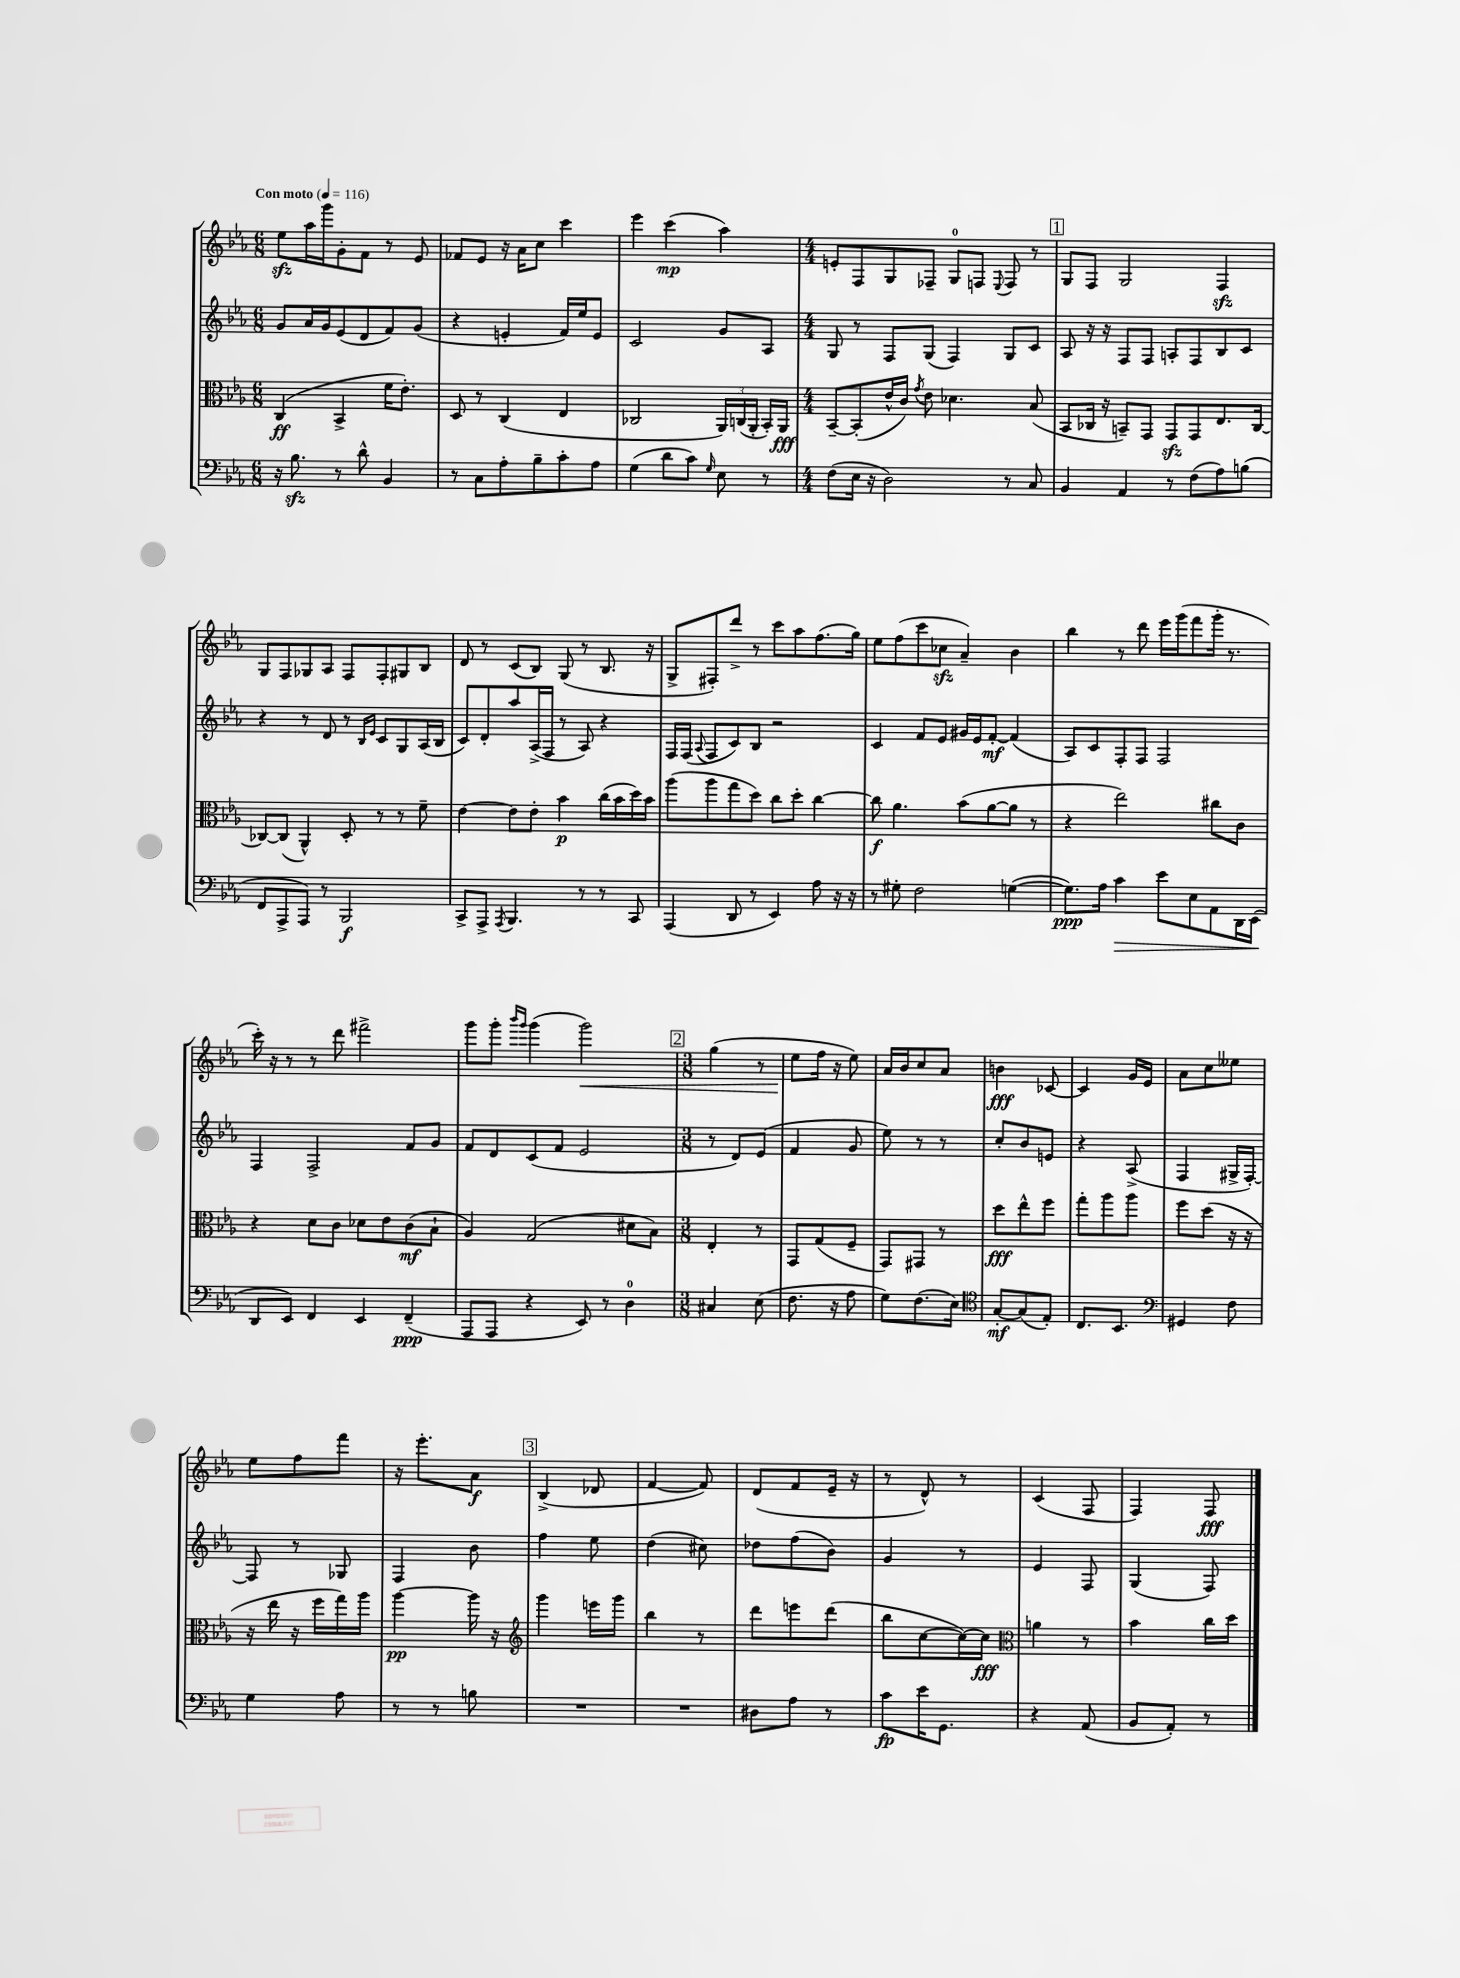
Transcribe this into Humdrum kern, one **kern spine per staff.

**kern	**dynam	**kern	**dynam	**kern	**dynam	**kern	**dynam
*part4	*part4	*part3	*part3	*part2	*part2	*part1	*part1
*staff4	*staff4	*staff3	*staff3	*staff2	*staff2	*staff1	*staff1
*clefF4	*	*clefC3	*	*clefG2	*	*clefG2	*
*k[b-e-a-]	*	*k[b-e-a-]	*	*k[b-e-a-]	*	*k[b-e-a-]	*
*M6/8	*	*M6/8	*	*M6/8	*	*M6/8	*
*MM116	*	*MM116	*	*MM116	*	*MM116	*
=1	=1	=1	=1	=1	=1	=1	=1
!	!	!	!	!	!	!LO:TX:a:B:t=Con moto	!
16r	.	(4C/	ff	8g/L	.	8ee-zz\L	.
8.B-zz\	.	.	.	.	.	.	.
.	.	.	.	16a-/L	.	16aa-\L	.
.	.	.	.	16g/J	.	16ggg\J	.
8r	.	4BB-^/	.	(8e-/	.	8g'\	.
8d^^\	.	.	.	8d/	.	8f\J	.
4BB-/	.	16f\KL	.	8f/)	.	8r	.
.	.	8.e-'\J)	.	.	.	.	.
.	.	.	.	(8g/J	.	8e-/	.
=2	=2	=2	=2	=2	=2	=2	=2
8r	.	8D/	.	4r	.	8f-X/L	.
8C\L	.	8r	.	.	.	8e-/J	.
8A-'\	.	(4C/	.	4en'/	.	16r	.
.	.	.	.	.	.	16a-\KL	.
8B-~\	.	.	.	.	.	8cc\J	.
8c'\	.	4E-/	.	16f/LL)	.	4ccc\	.
.	.	.	.	16ee-/J	.	.	.
8A-\J	.	.	.	8e/J	.	.	.
=3	=3	=3	=3	=3	=3	=3	=3
(4G\	.	2C-X/	.	2c/	.	4eee-\	.
8d\L	.	.	.	.	.	(4ccc\	mp
8c\J)	.	.	.	.	.	.	.
16qqG/	.	.	.	.	.	.	.
8E-\	.	24AA-/LL)	.	8g/L	.	4aa-\)	.
.	.	(24Cn/	.	.	.	.	.
.	.	24AA-'/JJ	.	.	.	.	.
8r	.	16BB-'/LL)	.	8A-/J	.	.	.
.	.	16AA-/JJ	fff	.	.	.	.
=4	=4	=4	=4	=4	=4	=4	=4
*M4/4	*	*M4/4	*	*M4/4	*	*M4/4	*
(8F\L	.	[8BB-~/L	.	8G/	.	8en'/L	.
16E-\Jk	.	(8BB-'/]	.	8r	.	8F/	.
16r	.	.	.	.	.	.	.
2D\)	.	16e-^^/L	.	8F/L	.	8G/	.
.	.	16c/JJ)	.	.	.	.	.
.	.	8qg/	.	.	.	.	.
.	.	8e-\	.	(8G/J	.	8F-X~/J	.
.	.	4.d-X\	.	4F/)	.	8G/L	.
.	.	.	.	.	.	8Fn/J	.
.	.	.	.	.	.	8qqE-/	.
8r	.	.	.	8G/L	.	8F/	.
8C/	.	(8B-/	.	8c/J	.	8r	.
!!LO:REH:place=s1:t=1
=5	=5	=5	=5	=5	=5	=5	=5
4BB-/	.	8BB-/L	.	8A-/	.	8G/L	.
.	.	16C-X/Jk	.	16r	.	8F/J	.
.	.	16r	.	16r	.	.	.
4AA-/	.	8BBn~/L)	.	8F/L	.	2G/	.
.	.	8GG/J	.	8F/J	.	.	.
8r	.	8GGzz/L	.	8An'/L	.	.	.
(8F\L	.	8GG/	.	8F/	.	.	.
8A-\)	.	8.E-/	.	8B-/	.	4Fzz/	.
(8Bn\J	.	.	.	8c/J	.	.	.
.	.	[16C-/Jk	.	.	.	.	.
!!LO:LB:g=z
=6	=6	=6	=6	=6	=6	=6	=6
8FF/L	.	8C-X/L_	.	4r	.	8G/L	.
8AAA-^/	.	(8C-/J]	.	.	.	8F/	.
8AAA-/J)	.	4AA-^^/)	.	8r	.	8G-X/	.
8r	.	.	.	8d/	.	8A-/J	.
2BBB-/	f	8D'/	.	8r	.	8F/L	.
.	.	.	.	16qqB-/LL	.	.	.
.	.	.	.	16qqe-/JJ	.	.	.
.	.	8r	.	8c/L	.	8F'/	.
.	.	8r	.	8G/	.	8G#X/	.
.	.	8f~\	.	(16A-/L	.	8B-/J	.
.	.	.	.	16B-/JJ	.	.	.
=7	=7	=7	=7	=7	=7	=7	=7
8CC^/L	.	[4e-\	.	8c/L)	.	8d/	.
8AAA-^/J	.	.	.	8d'/	.	8r	.
8qAAA-/	.	.	.	.	.	.	.
4.BBB-/	.	8e-\L]	.	8aa-/	.	(8c/L	.
.	.	8e-'\J	.	(16A-^/L	.	8B-/J)	.
.	.	.	.	16F/JJ	.	.	.
.	.	4b-\	p	8r	.	(8G/	.
8r	.	.	.	8A-/)	.	8r	.
8r	.	(16cc\LL	.	4r	.	8.B-/	.
.	.	16b-\	.	.	.	.	.
8CC/	.	16dd\)	.	.	.	.	.
.	.	16b-\JJ	.	.	.	16r	.
=8	=8	=8	=8	=8	=8	=8	=8
(4AAA-/	.	(8aa-\L	.	16F/LL	.	8G^/L	.
.	.	.	.	(16F/JJ	.	.	.
.	.	.	.	8qqA-/	.	.	.
.	.	8aa-\	.	8F/L	.	8F#X'/)	.
8DD/	.	8gg\	.	8c/)	.	8ddd^/J	.
8r	.	8dd\J)	.	8B-/J	.	8r	.
4EE-/)	.	8cc\L	.	2r	.	8ccc\L	.
.	.	8dd'\J	.	.	.	8aa-\	.
8A-\	.	[4cc\	.	.	.	(8.ff\	.
16r	.	.	.	.	.	.	.
16r	.	.	.	.	.	16gg\Jk)	.
=9	=9	=9	=9	=9	=9	=9	=9
8r	.	8cc\]	f	4c/	.	8ee-\L	.
8G#X'\	.	4.a-\	.	.	.	(8ff\	.
2F\	.	.	.	8f/L	.	8ccc\	.
.	.	.	.	8e-/J	.	8cc-Xzz\J	.
.	.	(8b-\L	.	16g#X/LL	.	4a-~/)	.
.	.	.	.	16e-/J	.	.	.
.	.	[8a-\	.	[8f'/J	mf	.	.
([4Gn\	.	8a-\J]	.	(4f/]	.	4b-\	.
.	.	8r	.	.	.	.	.
=10	=10	=10	=10	=10	=10	=10	=10
8.G\L])	ppp	4r	.	8A-/L)	.	4bb-\	.
.	.	.	.	8c/	.	.	.
16A-\Jk	.	.	.	.	.	.	.
!	!LO:HP:b	!	!	!	!	!	!
4c\	>	2ee-\)	.	8F'/	.	8r	.
.	.	.	.	8F/J	.	8ddd\	.
8e-\L	.	.	.	2F/	.	16eee-\LL	.
.	.	.	.	.	.	(16ggg\J	.
8E-\	.	.	.	.	.	8fff\	.
8AA-\	.	8cc#X\L	.	.	.	16ggg'\Jk	.
.	.	.	.	.	.	8.r	.
16DD\L	.	8c\J	.	.	.	.	.
(16EE-\JJ	.	.	.	.	.	.	.
.	]	.	.	.	.	.	.
!!LO:LB:g=z
=11	=11	=11	=11	=11	=11	=11	=11
8DD/L	.	4r	.	4F/	.	16ccc'\)	.
.	.	.	.	.	.	16r	.
8EE-/J)	.	.	.	.	.	8r	.
4FF/	.	8d\L	.	2F^/	.	8r	.
.	.	8c\J	.	.	.	8ddd\	.
4EE-/	.	8d-X\L	.	.	.	2fff#X^\	.
.	.	8e-\	.	.	.	.	.
(4FF~/	ppp	(8c\	mf	8f/L	.	.	.
.	.	8B-`\J	.	8g/J	.	.	.
=12	=12	=12	=12	=12	=12	=12	=12
8AAA-/L	.	4A-/)	.	8f/L	.	8ggg\L	.
8AAA-/J	.	.	.	8d/	.	8ggg'\J	.
.	.	.	.	.	.	16qqbbb-/LL	.
.	.	.	.	.	.	16qqggg/JJ	.
4r	.	(2G/	.	(8c/	.	(4ggg\	.
.	.	.	.	8f/J	.	.	.
!	!	!	!	!	!	!	!LO:HP:b
8EE-/)	.	.	.	2e-/	.	2ggg\)	<
8r	.	.	.	.	.	.	.
4D\	.	8d#X\L	.	.	.	.	.
.	.	8B-\J)	.	.	.	.	.
!!LO:REH:place=s1:t=2
=13	=13	=13	=13	=13	=13	=13	=13
*M3/8	*	*M3/8	*	*M3/8	*	*M3/8	*
4C#X/	.	4E-'/	.	8r	.	(4gg\	.
.	.	.	.	8d/L)	.	.	.
(8E-\	.	8r	.	(8e-/J	.	8r	.
=14	=14	=14	=14	=14	=14	=14	=14
8.F\	.	8GG/L	.	4f/	.	8ee-\L	.
.	.	(8G/	.	.	.	16ff\Jk	[
16r	.	.	.	.	.	16r	.
8A-\	.	8F~/J	.	8g/	.	8ee-\)	.
=15	=15	=15	=15	=15	=15	=15	=15
8G\L)	.	8GG/L)	.	8ee-\)	.	16a-/LL	.
.	.	.	.	.	.	16b-/J	.
(8.F\	.	8GG#X/J	.	8r	.	8cc/	.
.	.	8r	.	8r	.	8a-/J	.
16E-\Jk)	.	.	.	.	.	.	.
=16	=16	=16	=16	=16	=16	=16	=16
*clefC4	*	*	*	*	*	*	*
[8G'/L	mf	8dd\L	fff	8cc'/L	.	4bn\	fff
(8G/]	.	8ee-^^\	.	8b-/	.	.	.
8E-'/J)	.	8ff\J	.	8en/J	.	[8c-X/	.
=17	=17	=17	=17	=17	=17	=17	=17
8.C/L	.	8gg'\L	.	4r	.	4c-/]	.
.	.	8aa-\	.	.	.	.	.
8.BB-/J	.	.	.	.	.	.	.
.	.	8aa-\J	.	(8A-^/	.	16g/LL	.
.	.	.	.	.	.	16e-/JJ	.
=18	=18	=18	=18	=18	=18	=18	=18
*clefF4	*	*	*	*	*	*	*
4GG#X/	.	8ff\L	.	4F/	.	8a-\L	.
.	.	(8dd\J	.	.	.	8cc\	.
8F\	.	16r	.	16G#X^/LL	.	8ee--X\J	.
.	.	16r	.	[16F'/JJ)	.	.	.
!!LO:LB:g=z
=19	=19	=19	=19	=19	=19	=19	=19
4G\	.	16r	.	8F/]	.	8ee-\L	.
.	.	16ee-\	.	.	.	.	.
.	.	16r	.	8r	.	8ff\	.
.	.	16ff\LL	.	.	.	.	.
8A-\	.	16gg\)	.	8G-X/	.	8fff\J	.
.	.	16aa-\JJ	.	.	.	.	.
=20	=20	=20	=20	=20	=20	=20	=20
8r	.	[4aa-\	pp	4F/	.	16r	.
.	.	.	.	.	.	8.eee-'\L	.
8r	.	.	.	.	.	.	.
8Bn\	.	16aa-\]	.	8b-\	.	8a-\J	f
.	.	16r	.	.	.	.	.
!!LO:REH:place=s1:t=3
=21	=21	=21	=21	=21	=21	=21	=21
*	*	*clefG2	*	*	*	*	*
4.r	.	4ggg\	.	4ff\	.	(4B-^/	.
.	.	16eeen\LL	.	8ee-\	.	8d-X/	.
.	.	16ggg\JJ	.	.	.	.	.
=22	=22	=22	=22	=22	=22	=22	=22
4.r	.	4bb-\	.	(4dd\	.	[4f/	.
.	.	8r	.	8cc#X\)	.	8f/])	.
=23	=23	=23	=23	=23	=23	=23	=23
8D#X\L	.	8ddd\L	.	8dd-X\L	.	(8d/L	.
8A-\J	.	8eeen\	.	(8ff\	.	8f/	.
8r	.	(8ddd\J	.	8b-\J)	.	16e-~/Jk	.
.	.	.	.	.	.	16r	.
=24	=24	=24	=24	=24	=24	=24	=24
8c\L	fp	8bb-\L	.	4g/	.	8r	.
16e-\K	.	[8cc\	.	.	.	8d^^/)	.
8.GG\J	.	.	.	.	.	.	.
.	.	16cc\L_)	.	8r	.	8r	.
.	.	16cc\JJ]	fff	.	.	.	.
=25	=25	=25	=25	=25	=25	=25	=25
*	*	*clefC3	*	*	*	*	*
4r	.	4an\	.	4e-/	.	(4c/	.
(8AA-/	.	8r	.	8F/	.	8F/	.
=26	=26	=26	=26	=26	=26	=26	=26
8BB-/L	.	4b-\	.	(4G/	.	4F/)	.
8AA-'/J)	.	.	.	.	.	.	.
8r	.	16cc\LL	.	8F/)	.	8F/	fff
.	.	16dd\JJ	.	.	.	.	.
==	==	==	==	==	==	==	==
*-	*-	*-	*-	*-	*-	*-	*-
